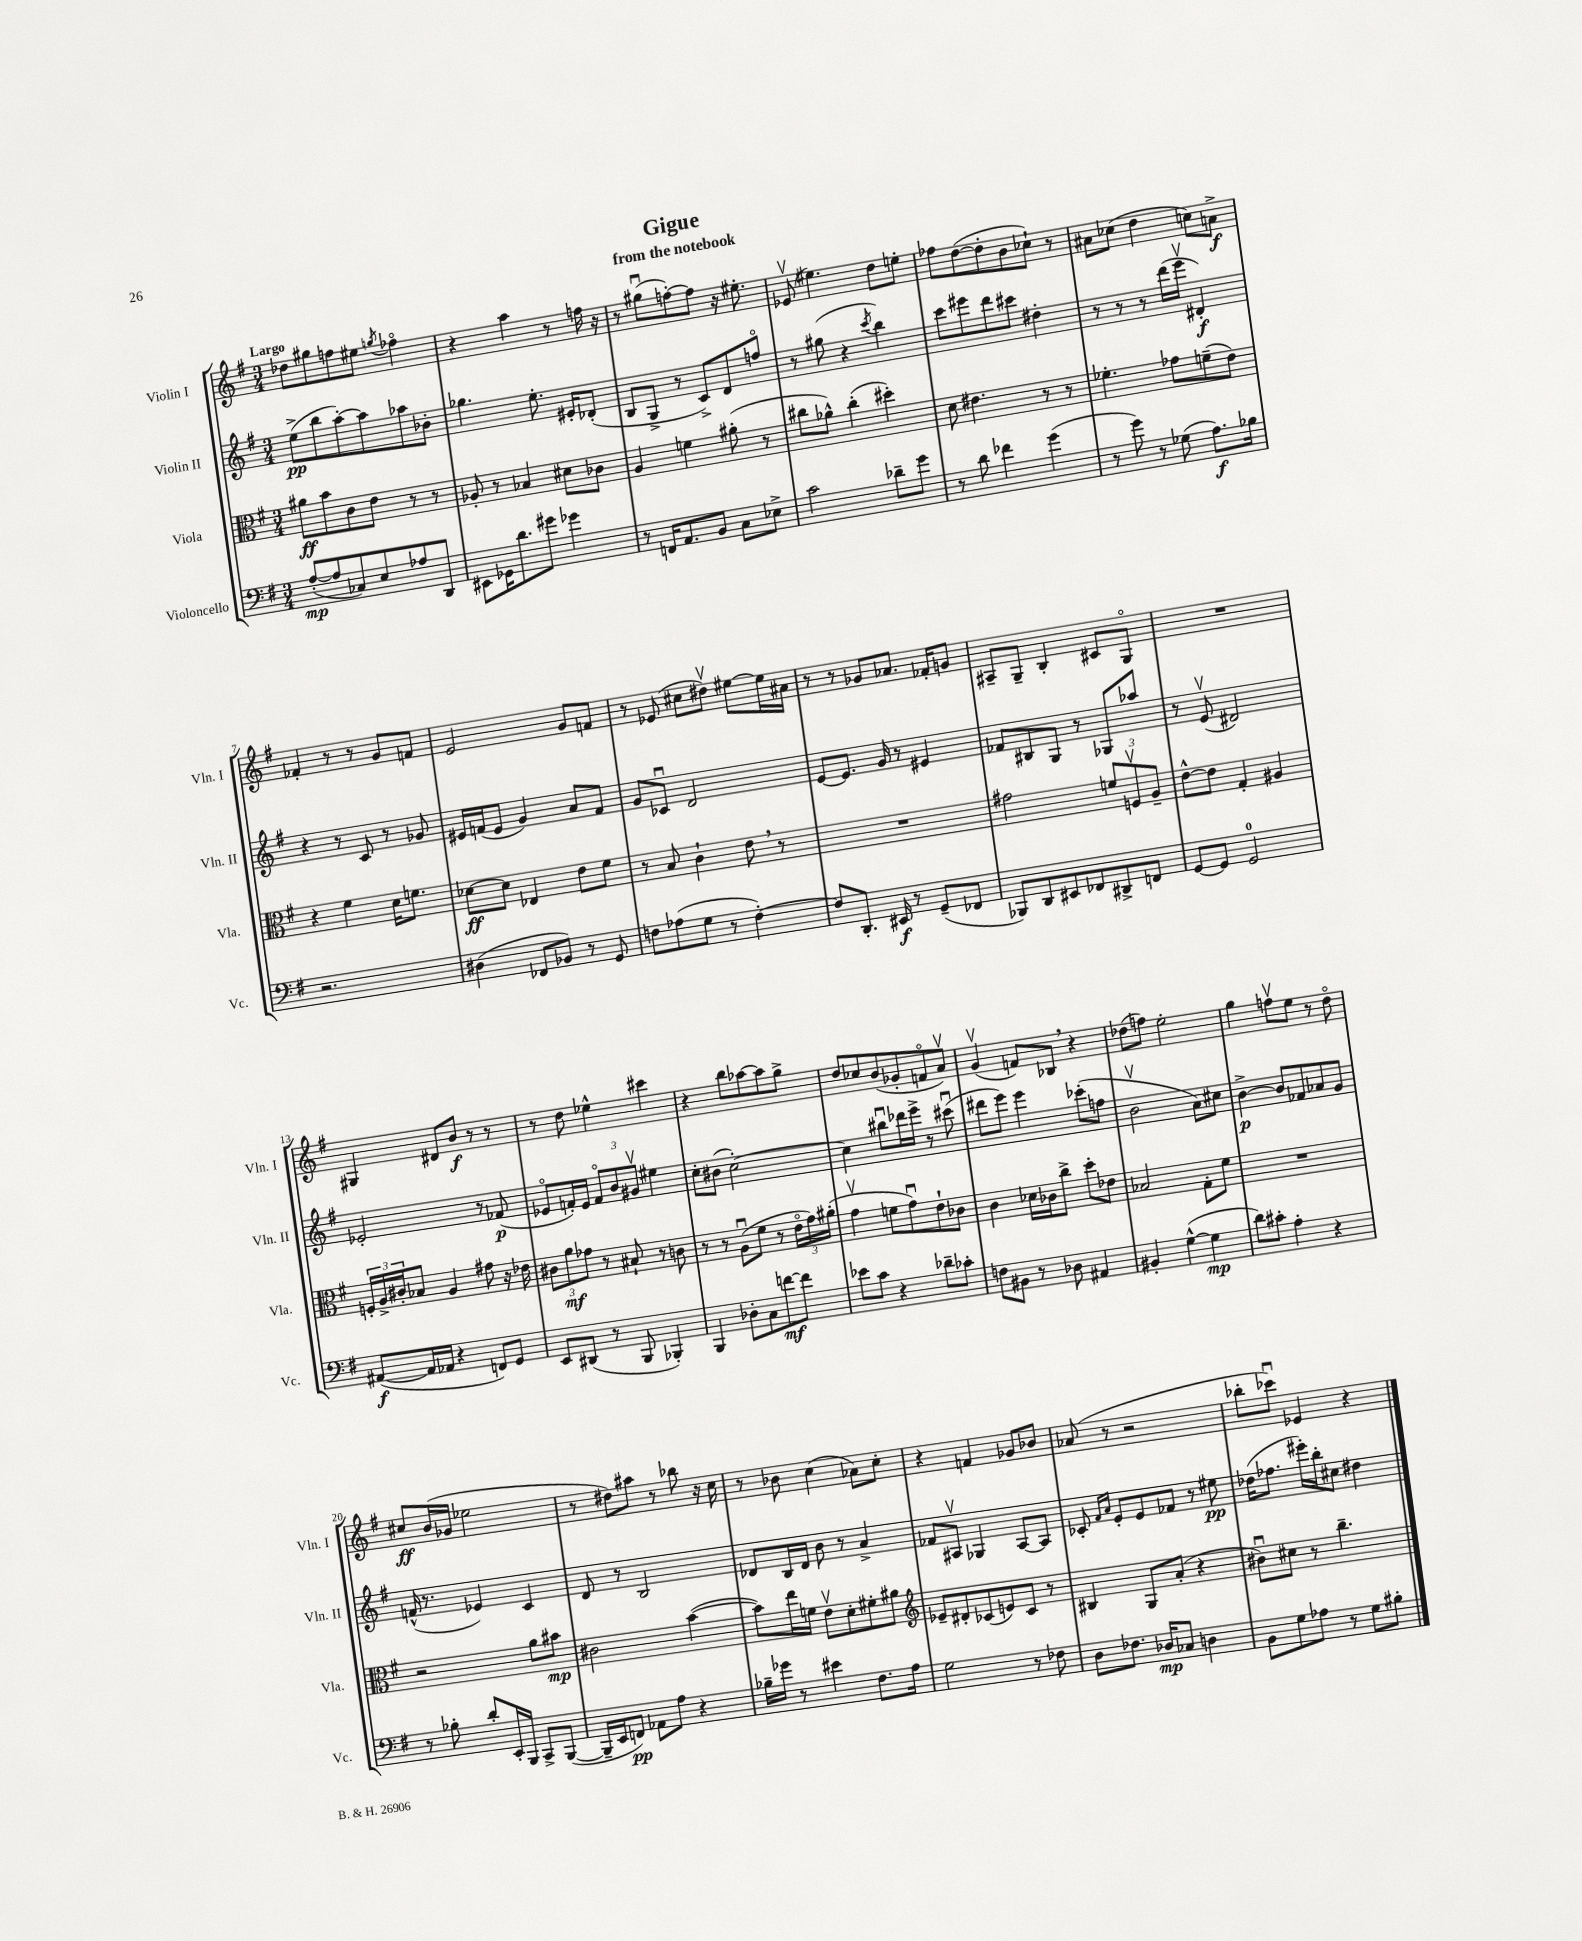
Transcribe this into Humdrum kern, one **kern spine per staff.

**kern	**kern	**kern	**kern
*staff4	*staff3	*staff2	*staff1
*clefF4	*clefC3	*clefG2	*clefG2
*k[f#]	*k[f#]	*k[f#]	*k[f#]
*M3/4	*M3/4	*M3/4	*M3/4
([8A'	8a#	(8ee^	8dd-
8A]	8b	8bb	8gg#
8C-)	8c	[8aa')	8ff
8E	8e	8aa]	8ee#
.	.	.	8qgg
8A-	8r	8aa-	4ff-o
8DD	8r	8b-'	.
=	=	=	=
8EE#	8A-'	4.gg-	4r
16GG-	8r	.	.
8.d	.	.	.
.	4B-	.	4aa
8g#	.	8.ee'	.
4g-	8d#	.	8r
.	.	16e#'	.
.	8c-	(8d-'	16ff
.	.	.	16r
=	=	=	=
8r	4A	8B	8r
16FF	.	8G^	(8gg#u
8.AA	.	.	.
.	4f	8r	[8ff')
8BB	.	8c^)	8ff]
8C	(8a#'	8d	16r
.	.	.	8.ee#'
8E-^	8r	8ffo	.
=	=	=	=
2c	8cc#	8r	(8e-v
.	8a-^^)	(8gg#	4.ee#)
.	(4cc#'	4r	.
.	.	8qccc	.
8d-~	4dd#')	4bb)	8dd
8g	.	.	8ee'
=	=	=	=
8r	8d	8ccc	8ff-
8d	4.e#	8eee#	([8dd
4f-	.	8ddd	8dd']
.	.	8ccc#	8b
(4g	8r	4dd#'	8cc-`)
.	8r	.	8r
=	=	=	=
8r	4.f-'	8r	8a#
8g)	.	8r	(8cc-
8r	.	8r	4dd
(8G-	8g-	(16ddd	.
.	.	16eeev	.
8.A)	(8f~	4d#')	8cc)
.	8e)	.	8a^
16B-	.	.	.
=	=	=	=
2.r	4r	4r	4f-'
.	4f#	8r	8r
.	.	8c	8r
.	16d	8r	8g
.	8.f	.	.
.	.	8g-	8f
=	=	=	=
(4D#	[8d-	16e#	2e
.	.	(16f	.
.	8d-]	8e#	.
8FF-	4E-	4g)	.
8BB-)	.	.	.
8r	8e	8a	8g
8GG	8f#	8f	8f
=	=	=	=
8F	8r	8g	8r
(8A-	8B	8c-u	(8e-
8G	4c`	2d	8cc#
8r	.	.	8dd#v)
[4F')	8e	.	[8ee#
.	8r	.	16ee#]
.	.	.	16a#
=	=	=	=
8F]	2.r	[8e	8r
8.DD'	.	8.e]	8r
.	.	.	8g-
16EE#	.	16g	.
8r	.	8r	8.a-
(8GG~	.	4e#	.
.	.	.	16f-'
8FF-	.	.	8g
=	=	=	=
8BBB-)	2g#	8f-	8A#~
8DD	.	8B#	8G~
8EE#	.	8G	4B'
8FF-	.	8r	.
8DD#^	12f	8G-	8c#
.	12Fv	.	.
8FF	.	8aa-	8Go
.	12A~	.	.
=	=	=	=
[8GG	[8e^^	8r	2.r
8GG]	8e]	(8ev	.
2GG	4G'	2d#)	.
.	4A#	.	.
=	=	=	=
([8AA#	24F'	2e-'	4G#
.	24A^	.	.
.	24c#'	.	.
16AA#]	8B-	.	.
16AA-	.	.	.
4r	4A	.	8d#
.	.	.	8b
8FF)	8g#	8r	8r
8GG	16r	(8f-	8r
.	16e-	.	.
=	=	=	=
8EE	12c#	8e-o	8r
.	12a	.	.
(8DD#	.	16f')	8dd
.	12g-	.	.
.	.	16e-	.
8r	8r	12fo	4ee-^^
.	.	12b	.
8BBB	8B#`	.	.
.	.	12g#v	.
4BBB-')	8r	4ee#	4ccc#
.	8c	.	.
=	=	=	=
4BBB	8r	8cc'	4r
.	8r	(8b#	.
8D-'	(8Au	[2cc')	8bb
8C	8f#	.	[8aa-
[8f	8r	.	8aa-]
8f]	24eo	.	8gg^
.	24g)	.	.
.	(24a#'	.	.
=	=	=	=
8e-	4gv	4cc]	8dd
8c	.	.	8cc-
4r	8f	8bb#u	(8b
.	8gu)	16ddd-	8g-'
.	.	16eee^	.
8d-~	8e`	8r	8fo
8c-'	8c-	(8ccc#u	8av)
=	=	=	=
8F	4c	8ddd#	(4gv
8BB#	.	8eee)	.
8r	16d-	4eee	8f)
.	16c-	.	.
8D-	8cc^	.	8B-
4AA#	8dd'	(8ccc-'	4r
.	8e-	8ff	.
=	=	=	=
4BB#'	2B-	2bv	(8dd-
.	.	.	8ff)
([4G^^	.	.	2ee'
4G]	8G'	8a)	.
.	8f#	8cc#	.
=	=	=	=
8d)	2.r	[4b^	4gg
8c#'	.	.	.
4A'	.	8b]	8ffv
.	.	8f-	8ee
4r	.	8a-	8r
.	.	8g	8ddo
=	=	=	=
8r	2r	(16f^^	8cc#
.	.	8.r	.
8B-'	.	.	(16b
.	.	.	16g-
8d'	.	4e-)	2ee-
16EE'	.	.	.
16BBB	.	.	.
8CC^	8a	4c	.
([8BBB	8b#	.	.
=	=	=	=
16BBB~]	2c#	8d	8r
16EE	.	.	.
8FF)	.	8r	8dd#)
8AA-	.	2B	8aa#
8A	.	.	8r
4r	([4b	.	8bb-
.	.	.	16r
.	.	.	16cc
=	=	=	=
16B-~	8b])	8d-	8r
16g-	.	.	.
8r	16ee	16B	8b-
.	16f	16d-	.
4e#	8ev	8b	(4cc
.	8d'	8r	.
8.F#	8f#'	4a^	8a-)
.	8a#	.	8cc'
16A	.	.	.
=	=	=	=
*	*clefG2	*	*
2G	8e-~	8f-	4r
.	8d#'	8A#v	.
.	(8c-	4G-	4f
.	8e)	.	.
8r	8c-	[8A#	8g-
8F-	8r	8A#]	8b-
=	=	=	=
8D	4B#	8c-'	(8a-
.	.	16qqf#	.
.	.	16qqa	.
8.F-	.	8e'	8r
.	8G	8e	2r
16D-	.	.	.
8C-	(8a'	8f-	.
4D	4r	8r	.
.	.	8ee#	.
=	=	=	=
8BB	8b#u)	(16dd-	8bb-'
.	.	8.ff-	.
8G	8cc#	.	8ccc-u)
8A-	8r	16eee#')	4e-
.	.	16bb'	.
8r	4.bb~	8cc#	.
8G	.	4dd#	4r
8B#'	.	.	.
==	==	==	==
*-	*-	*-	*-
